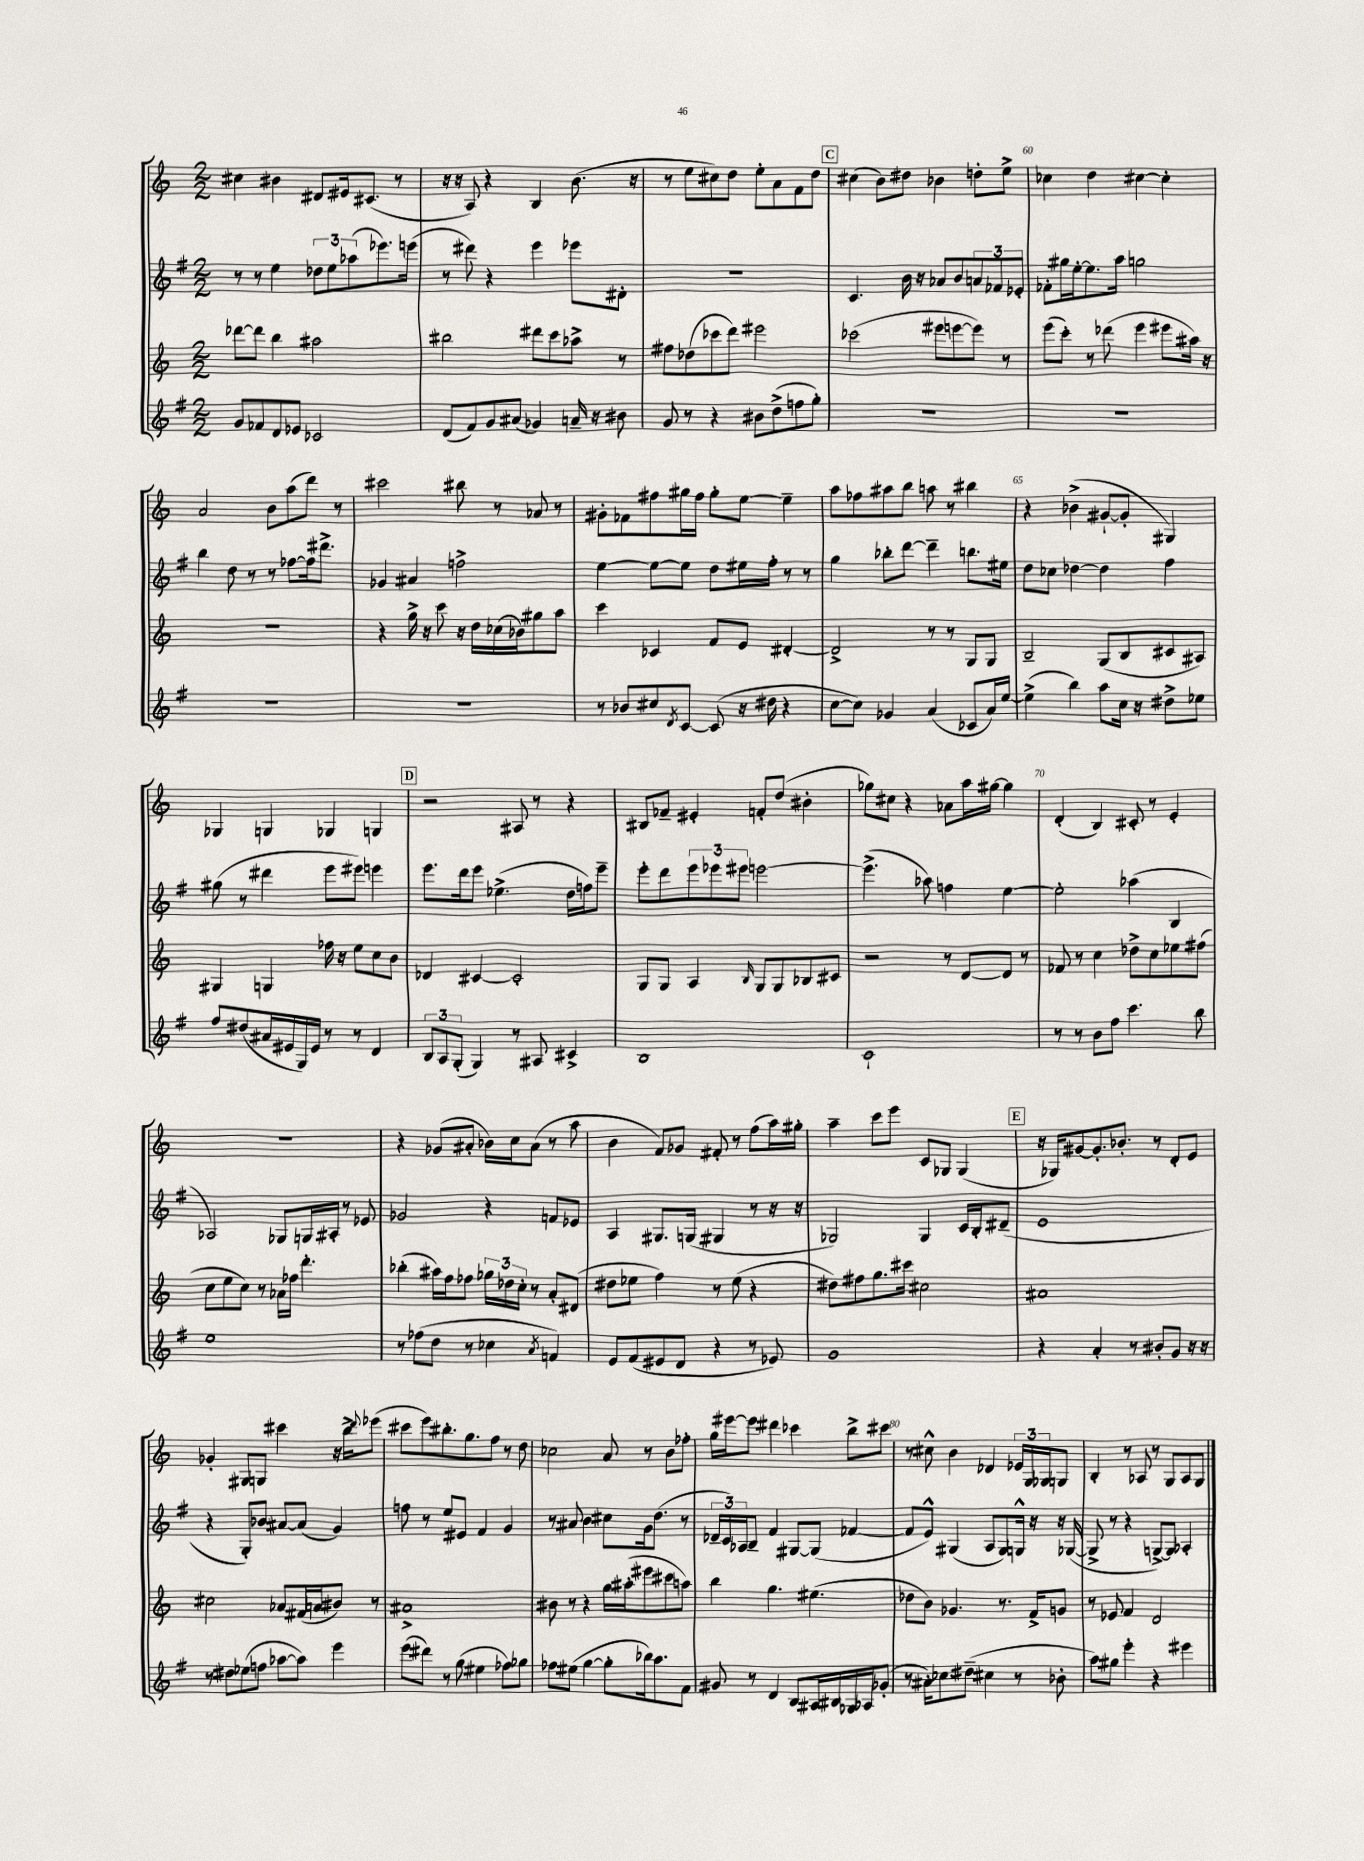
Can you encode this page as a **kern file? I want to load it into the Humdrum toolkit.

**kern	**kern	**kern	**kern
*part4	*part3	*part2	*part1
*staff4	*staff3	*staff2	*staff1
*clefG2	*clefG2	*clefG2	*clefG2
*k[f#]	*k[]	*k[f#]	*k[]
*M2/2	*M2/2	*M2/2	*M2/2
=56	=56	=56	=56
8g/L	[8ddd-X\L	8r	4cc#X\
8f-X/	8ddd-\J]	8r	.
8d/	4bb\	4ee\	4b#X\
8e-X/J	.	.	.
2c-X/	2aa#X\	12dd-X\L	8d#X/L
.	.	12ee\	.
.	.	.	16e#X/k
.	.	(12aa-X\	.
.	.	.	(8.c#X/J
.	.	8.eee-X\)	.
.	.	.	8r
.	.	(16eeen\Jk	.
=57	=57	=57	=57
(8d/L	2bb#X\	8r	16r
.	.	.	16r
8f#/)	.	8ddd#X\)	8A/)
8g/	.	4r	4r
(8a#X/J	.	.	.
4g-X/)	8ddd#X\L	4eee\	4B/
.	8ccc\	.	.
16an~/	8aa-X^\J	8eee-X\L	(8.b\
16r	.	.	.
8b#X\	8r	8d#X'\J	.
.	.	.	16r
=58	=58	=58	=58
8g/	8ff#X\L	1r	8r
8r	(8dd-X\	.	8ee\L
4r	8ccc-X\	.	8cc#X\)
.	8ddd\J)	.	8dd\J
8b#X\L	2eee#X\	.	8ee'\L
(8dd^\	.	.	8a\
8ffn\	.	.	8f\
8gg'\J)	.	.	8dd\J
!!LO:REH:place=s1:t=C
=59	=59	=59	=59
1r	(2ccc-X\	4.c/	(4cc#X\
.	.	.	8b\L)
.	.	16b\	8dd#X\J
.	.	16r	.
.	8eee#X\L	8a-X/L	4b-X\
.	[8eeen\	8b/	.
.	8eee\J])	12an/	8ddn'\L
.	.	12f-X/	.
.	8r	.	8ee^\J
.	.	12e-X'/J	.
=60	=60	=60	=60
1r	(8eee\L	8f-X'\L	4cc-X\
.	8ccc'\J)	16gg#X\L	.
.	.	[16ee'\J	.
.	8r	8.ee\]	4dd\
.	(8ddd-X\	.	.
.	.	16aa\Jk	.
.	4eee\	2ggn\	[4cc#X\
.	8eee#X\L	.	4cc#'\]
.	16aa#X\Jk)	.	.
.	16r	.	.
!!LO:LB:g=z
=61	=61	=61	=61
1r	1r	4bb\	2a/
.	.	8dd\	.
.	.	8r	.
.	.	8r	8b\L
.	.	[8ff-X\L	(8aa\
.	.	16ff-\k]	8ddd\J)
.	.	8.ddd#X^\J	.
.	.	.	8r
=62	=62	=62	=62
1r	4r	4g-X/	2ccc#X\
.	16gg^\	4a#X/	.
.	16r	.	.
.	8ccc\	.	.
.	16r	2ffn^\	8bb#X\
.	16dd\LL	.	.
.	(16cc-X\	.	8r
.	16b-X\J)	.	.
.	8gg#X\	.	8a-X/
.	8aa\J	.	8r
=63	=63	=63	=63
8r	4ccc\	[4ee\	8g#X'\L
8b-X/L	.	.	8f-X\
8cc#X/	4c-X/	8ee\L_	8ff#X\
8qd/	.	.	.
[8c/J	.	8ee\J]	16gg#X\L
.	.	.	16ff#\JJ
(8c/]	8f/L	8dd\L	8gg#'\L
16r	8e/J	16ee#X\L	[8ee\J
16dd#X\	.	16ff#'\JJ	.
4r	[4d#X'/	8r	4ee~\]
.	.	8r	.
=64	=64	=64	=64
[8cc\L	2d#^/]	4gg\	8aa\L
8cc\J])	.	.	8ff-X\
4g-X/	.	8bb-X'\L	8aa#X\
.	.	[8ddd\J	8bb\J
(4a/	8r	4ddd~\]	8aan\
.	8r	.	8r
8c-X/L	8G/L	8.bbn\L	4bb#X\
16a/L)	8G/J	.	.
[16ee/JJ	.	16ee#X\Jk	.
=65	=65	=65	=65
(4ee^\]	2B~/	8dd\L	4r
.	.	8cc-X\J	.
4bb\)	.	[4dd-X\	(4b-X^\
8aa\L	(8G/L	4dd-\]	[8g#X`/L
16cc\Jk	8B/	.	8g#'/J]
16r	.	.	.
8dd#X^\L	8c#X/	4ff#\	4G#X/)
8ee-X\J	8A#X/J)	.	.
!!LO:LB:g=z
=66	=66	=66	=66
8ff#/L	4G#X/	(8gg#X\	4G-X/
(8dd#X/	.	8r	.
16a#X/L	4Gn/	4ddd#X\	4Gn/
16e#X/	.	.	.
16G/)	.	.	.
16e#/JJ	.	.	.
8r	16ff-X\	8eee\L	4G-X/
.	16r	.	.
8r	8ee\L	8eee#X\J)	.
4d/	8cc\	4eeen\	4Gn/
.	8b\J	.	.
!!LO:REH:place=s1:t=D
=67	=67	=67	=67
12B/L	4d-X/	8.eee\L	2r
12A/	.	.	.
(12G'/J	.	.	.
.	.	16ddd\k	.
4G/)	[4c#X/	8eee\J	.
.	.	(4.ee-X^\	.
8r	2c#'/]	.	8A#X/
8A#X/	.	.	8r
4c#X^/	.	16dd\LL	4r
.	.	16ffn\J)	.
.	.	8eee~\J	.
=68	=68	=68	=68
1B	8G/L	8eee'\L	8B#X/L
.	8G/J	8ddd\	8f-X~/J
.	4A/	12eee\	4e#X'/
.	.	12eee-X\	.
.	.	12eee#X\J	.
.	16qqB/	.	.
.	8G/L	[2eeen\	8fn'/L
.	8G/	.	(8dd/J
.	8B-X/	.	4b#X'\
.	8c#X/J	.	.
=69	=69	=69	=69
1c`	2r	(4.eee^\]	8gg-X\L)
.	.	.	8cc#X\J
.	.	.	4r
.	.	8aa-X\)	.
.	8r	4ffn\	8a-X\L
.	[8d/L	.	16aa\L
.	.	.	[16gg#X\JJ
.	8d/J]	[4ee\	4gg#\]
.	8r	.	.
=70	=70	=70	=70
8r	8f-X/	2ee'\]	(4d'/
8r	8r	.	.
8b\L	4cc\	.	4B/)
8ff#\J	.	.	.
4.ccc\	8dd-X^\L	(4aa-X\	8c#X'/
.	8cc\	.	8r
.	8ee-X\	4B/	4e'/
8bb\	(8ff#X\J	.	.
!!LO:LB:g=z
=71	=71	=71	=71
1ee	8cc\L	2A-X/)	1r
.	8ee\	.	.
.	8cc\J)	.	.
.	8r	.	.
.	16a-X\LL	8G-X/L	.
.	16ff-X\JJ	.	.
.	4.ddd'\	16Gn/L	.
.	.	16A#X'/JJ	.
.	.	8r	.
.	.	8e-X/	.
=72	=72	=72	=72
8r	(4bb-X'\	2g-X/	4r
(8ff-X\L	.	.	.
8dd\J	16aa#X\LL)	.	(8g-X/L
.	16ff\J	.	.
8r	8ff-X\J	.	8a#X'/J
4cc-X\	24gg-X\LL	4r	16b-X\LL)
.	24dd-X\	.	.
.	.	.	16cc\J
.	24cc'\JJ	.	.
.	8r	.	(8a#\J
8qa/	.	.	.
4fn/)	8a'/L	8fn/L	8r
.	(8d#X/J	8e-X/J	8aa\
=73	=73	=73	=73
8e/L	8dd#X\L	4A/	4b\
(8f#/	8ee-X\J	.	.
8e#X/	4ff\)	8.G#X/L	8f/L)
8d/J	.	.	8g-X/J
.	.	(16Gn/Jk	.
4r	8r	4G#X/	8f#X'/
.	(8ee-\	.	8r
8r	4r	8r	(8ff\L
8e-X/)	.	16r	16aa\L)
.	.	16r	16gg#X'\JJ
=74	=74	=74	=74
1g	8dd#X\L)	2G-X/)	4aa~\
.	8ff#X\	.	.
.	8.gg\	.	8ccc\L
.	.	.	8eee\J
.	16ccc#X\Jk	.	.
.	2cc#X\	4G-/	8c/L
.	.	.	8G-X/J
.	.	16c/LL	(4G-/
.	.	16B'/J	.
.	.	(8d#X~/J	.
!!LO:REH:place=s1:t=E
=75	=75	=75	=75
4r	1a#X	1e	16r
.	.	.	16G-X/KL)
.	.	.	[8g#X/
4a'/	.	.	8.g#'/]
.	.	.	8.b-X'/J
8r	.	.	.
8b#X'/L	.	.	8r
8g/J	.	.	8d'/L
16r	.	.	8e/J
16r	.	.	.
!!LO:LB:g=z
=76	=76	=76	=76
8r	2cc#X\	4r	4g-X'/
8dd#X\L	.	.	.
(8ee-X\	.	8G'/L)	8G#X/L
8ffn\J	.	8b-X/J	8Gn/J
[8aa-X\L	8a-X/L	[8a#X/L	4ccc#X\
8aa-\J])	(16f#X/L	(8a#/J]	.
.	16an/J	.	.
4eee\	8b#X/J)	4g/)	16r
.	.	.	16bb^\KL
.	.	.	8qqddd/
.	8r	.	(8eee-X\J
=77	=77	=77	=77
(8eee\L	1a#X^	8ffn\	8ccc#X\L
8ddd#X\J)	.	8r	8eee\)
8r	.	8ee/L	8.bb#X'\
(8gg\	.	8e#X/J	.
.	.	.	8.gg\
4ee#X\	.	4f#/	.
.	.	.	8ff\J
8ff-X\L)	.	4g/	8r
8gg-X\J	.	.	8dd\
=78	=78	=78	=78
8ff-X\L	8b#X\	8r	2cc-X\
(8ee#X\J	8r	8a#X/	.
[4gg\	4r	4b\	.
8gg'\L]	16gg\LL	8cc#X\L	8a/
.	(16aa#X'\J	.	.
16bb-X\k)	8eee#X\	16g\k	8r
8.aa\	.	(8.dd\J	.
.	8ccc#X\	.	8b\L
8f#\J	8aan\J)	8r	8ff-X'\J
=79	=79	=79	=79
8g#X/	4bb\	24d-X~/LL	16gg\LL
.	.	24c/)	.
.	.	.	[16eee#X\J
.	.	24A-X/J	.
8r	.	8B~/J	8eee#\J]
4d/	4.gg\	4f#/	4ddd#X\
8B/L	.	[8G#X/L	4ccc-X\
16A#X/L	(4.ee#X\	(8G#/J]	.
16B#X/	.	.	.
16G-X/	.	[4f-X/	8bb^\L
16A-X/J	.	.	.
(8g-X'/J	.	.	8ccc#X\J
=80	=80	=80	=80
8r	8dd-X\L	8f-/L]	8r
16a#X'\KL)	8b\J)	8e^^/J)	8cc#X^^\
8.cc-X\	.	.	.
.	4.g-X/	(4G#X/	4b\
(8dd#X~\J	.	.	.
4cc#X\	.	8A/L	4d-X/
.	8.r	8G#/)	.
8r	.	16Gn^^/Jk	24e-X/LL
.	.	.	24G/
.	16f^/KL	16r	.
.	.	.	24G-X/J
8b-X'\	8gn/J	16r	8Gn/J
.	.	([16G-X/	.
=81	=81	=81	=81
8aa\L)	8r	8G-^/]	4B'/
8gg#X\J	8e-X/	8r	.
4eee'\	4f/	4r	8r
.	.	.	8A-X/
4r	2d/	[8Gn^/L)	8r
.	.	8G/J]	8G/L
4eee#X\	.	4A-X'/	8A-/
.	.	.	8G/J
==	==	==	==
*-	*-	*-	*-
